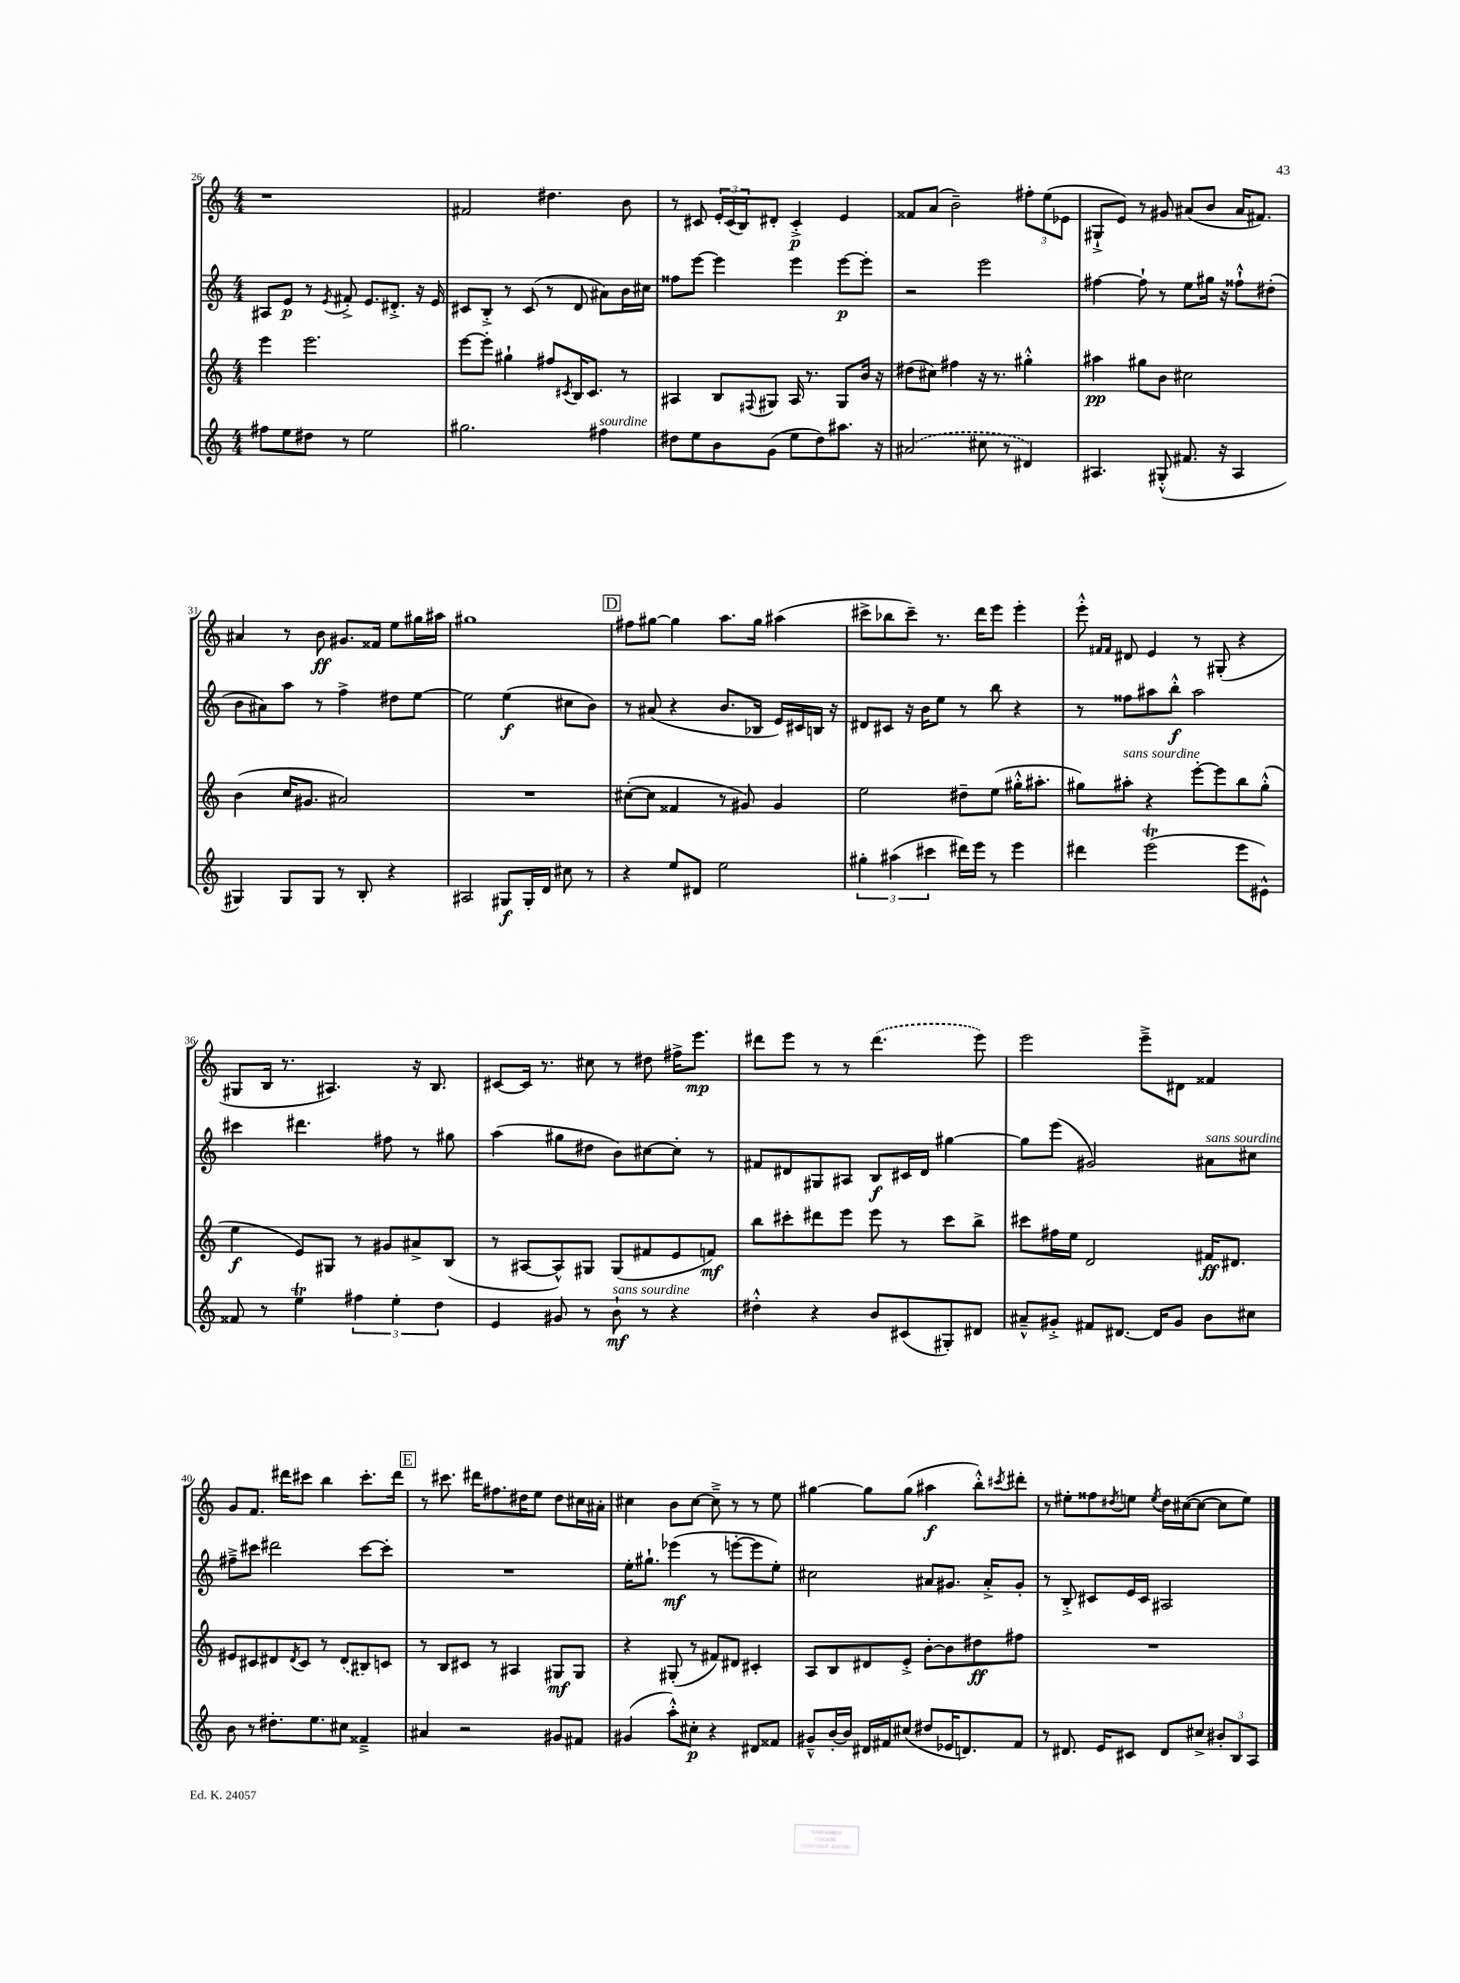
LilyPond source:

<<
\new StaffGroup <<
\new Staff = "s0" {
    \clef treble \key c \major \numericTimeSignature \time 4/4
    r1 |
    fis'2 dis''4. b'8 |
    r8 cis'8 \tuplet 3/2 { e'16-. cis'16( b16) } dis'8-. cis'4-.->\p e'4 |
    fisis'8 a'8( b'2--) \tuplet 3/2 { fis''8-. e''8( ees'8 } |
    gis8-!-> e'8) r8 gis'8 ais'8( b'8 ais'16 fis'8.) |
    ais'4 r8 b'8\ff gis'8. fisis'16 e''8 gis''16 ais''16 |
    gis''1 |
    \mark \markup { \box "D" } fis''8 gis''8~ gis''4 a''8. gis''16 ais''4( |
    cis'''8-> bes''8 cis'''8--) r8. d'''16 e'''8 e'''4-. |
    e'''8-.-^ \grace { fis'16 fis'16 } dis'8 e'4 r8 gis8-.( r4 |
    gis8 b16 r8. ais4.) r16 b8. |
    cis'8~ cis'16 r8. cis''8 r8 dis''8 fis''16-> e'''8.\mp |
    dis'''8 e'''8 r8 r8 \once \slurDashed dis'''4.( e'''8) |
    e'''2 e'''8---> dis'8 fisis'4 |
    g'8 f'8. dis'''16 cis'''8 b''4 cis'''8.-. dis'''16 |
    \mark \markup { \box "E" } r8 cis'''8. dis'''16 fis''8. dis''16 e''8 dis''8 cis''16 ais'16-. |
    cis''4 b'8 cis''8~ cis''8---> r8 r8 e''8 |
    gis''4~ gis''8 gis''8( ais''4\f b''8-.-^) \acciaccatura { cis'''8 } dis'''8-. |
    r8 eis''8-. fisis''8 \acciaccatura { dis''8 } e''8 \acciaccatura { e''8 } dis''16 cis''16~( cis''8~ cis''8 e''8) \bar "|." |
}
\new Staff = "s1" {
    \clef treble \key c \major \numericTimeSignature \time 4/4
    ais8 e'8\p r8 \acciaccatura { e'8 } fis'8-.-> e'8. dis'8.-.-> r16 e'16 |
    cis'8 b8-.-> r8 cis'8( r8 d'8 ais'8) b'16 cis''16 |
    fisis''8 e'''8~ e'''4 e'''4 e'''8~\p e'''8-. |
    r2 e'''2 |
    fis''4~ fis''8-! r8 e''8 gis''16 r16 fisis''8-!-^ dis''8-.( |
    b'8 ais'8) a''8 r8 f''4-> dis''8 e''8~ |
    e''2 e''4\f( cis''8 b'8) |
    \mark \markup { \box "D" } r8 ais'8( r4 b'8. bes16 e'16) cis'16 b16 r16 |
    dis'8 cis'8 r16 b'16 e''8 r8 b''8 r4 |
    r8 fisis''8 ais''8 b''8-.-^\f ais''2 |
    cis'''4 dis'''4. fis''8 r8 gis''8 |
    a''4( gis''8 dis''8 b'8) cis''8~ cis''8-. r8 |
    fis'8 dis'8 gis8 ais8 b8\f cis'16 dis'16 gis''4~ |
    gis''8 e'''8( gis'2) ais'8^\markup { \italic "sans sourdine" } cis''8 |
    fis''8---> cis'''8 dis'''2 cis'''8~ cis'''8-. |
    \mark \markup { \box "E" } R1 |
    e''16-. gis''8.-! ees'''4\mf( r8 e'''8~-. e'''8 e''8-.) |
    cis''2 ais'8 gis'8. ais'16-.-> gis'8-. |
    r8 b8-.-> cis'8 e'16 cis'16 ais2 \bar "|." |
}
\new Staff = "s2" {
    \clef treble \key c \major \numericTimeSignature \time 4/4
    e'''4 e'''2. |
    e'''8~ e'''8-. gis''4-! fis''8 \acciaccatura { cis'8 } b16 cis'8. r8 |
    ais4 b8 \appoggiatura { fis8 } gis8 ais16 r8. gis8 b'16 r16 |
    dis''8( cis''8) fis''4 r16 r8. gis''4-.-^ |
    ais''4\pp gis''8 b'8 cis''2 |
    b'4( c''16 gis'8. ais'2) |
    R1 |
    \mark \markup { \box "D" } cis''8~-.( cis''8 fisis'4 r8 gis'8) gis'4 |
    e''2 dis''8-- e''8( gis''16-.-^ ais''8.-. |
    gis''8) ais''8-.^\markup { \italic "sans sourdine" } r4 e'''8~-. e'''8 b''8 gis''8-.-^( |
    e''4\f e'8) gis8 r8 gis'8 ais'8-> b8( |
    r8 ais8~ ais8-^) gis8 gis8( fis'8 e'8 f'8\mf) |
    b''8 cis'''8-. dis'''8 e'''8 e'''8 r8 cis'''8 b''8-> |
    cis'''8 fis''16 e''16 d'2 fis'16\ff dis'8. |
    eis'8 cis'8 dis'8 \acciaccatura { dis'8 } cis'8 r8 \once \slurDashed dis'8( bis8) c'8 |
    \mark \markup { \box "E" } r8 b8 cis'8 r8 ais4 gis8\mf gis8 |
    r4 gis8-.( r8 fis'8) dis'8 cis'4-. |
    a8 b8 dis'8 e'8-.-> b'8~-. b'8 dis''8\ff fis''8 |
    R1 \bar "|." |
}
\new Staff = "s3" {
    \clef treble \key c \major \numericTimeSignature \time 4/4
    fis''8 e''8 dis''8 r8 e''2 |
    gis''2. fis''4^\markup { \italic "sourdine" } |
    dis''8 e''8 b'8 g'8( e''8 dis''8) ais''8. r16 |
    \once \slurDashed ais'2( cis''8 r8 dis'4) |
    ais4. gis8-.-^( fis'8. r16 ais4 |
    gis4) gis8 gis8 r8 b8-. r4 |
    ais2 gis8\f gis16-. d'16 cis''8 r8 |
    \mark \markup { \box "D" } r4 e''8 dis'8 e''2 |
    \tuplet 3/2 { gis''4-. ais''4( cis'''4 } dis'''16) e'''16 r8 e'''4 |
    dis'''4 e'''2\trill( e'''8 eis'8-^) |
    fisis'8 r8 e''4\trill \tuplet 3/2 { fis''4 e''4-. d''4 } |
    e'4 gis'8 r8 b'8-!\mf^\markup { \italic "sans sourdine" } r8 r4 |
    dis''4-.-^ r4 b'8 cis'8( gis8-.) dis'8 |
    ais'8---^ gis'8-.-> fis'8 dis'8.~ dis'16 gis'8 b'8 cis''8 |
    b'8 r8 dis''8.-. e''8. cis''8 fisis'4---> |
    \mark \markup { \box "E" } ais'4 r2 gis'8 fis'8 |
    gis'4( a''8-.-^) cis''8-.\p r4 dis'8 fisis'8 |
    gis'8---^ b'16~-. b'16 dis'16 fis'16 cis''8( dis''8 ees'16 d'8.) fis'8 |
    r8 dis'8. e'16 cis'8 dis'8 cis''8-> \tuplet 3/2 { bis'8-. b8 a8 } \bar "|." |
}
>>
>>
\layout { \context { \Score currentBarNumber = #26 } }
